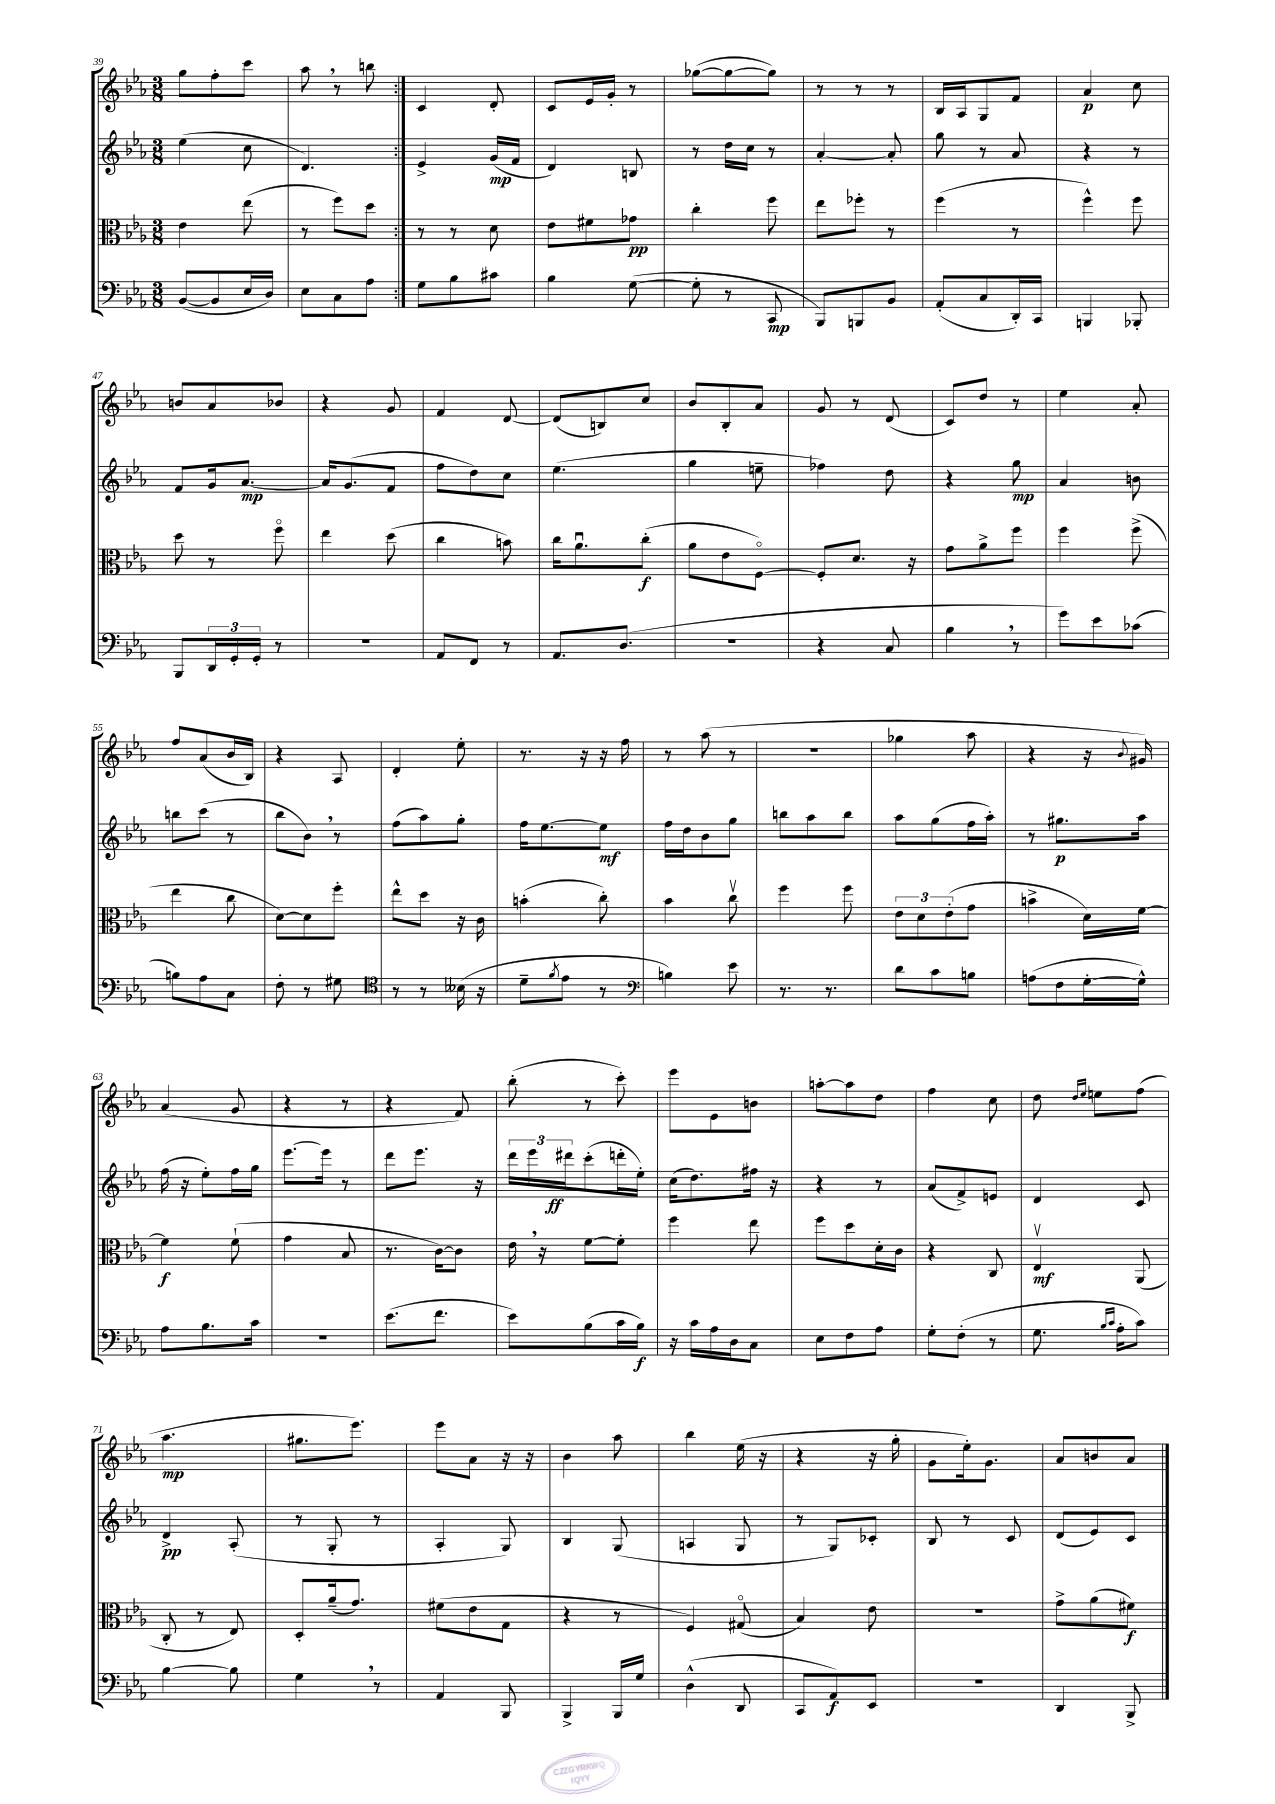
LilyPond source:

<<
\new StaffGroup <<
\new Staff = "s0" {
    \clef treble \key ees \major \numericTimeSignature \time 3/8
    \repeat volta 2 { g''8 f''8-. c'''8 |
    aes''8 \breathe r8 b''8 | }
    c'4 d'8-. |
    c'8 ees'16 g'16-. r8 |
    ges''8~( ges''8~ ges''8) |
    r8 r8 r8 |
    bes16 aes16 g8 f'8 |
    aes'4\p c''8 |
    b'8 aes'8 bes'8 |
    r4 g'8 |
    f'4 d'8~ |
    d'8( b8) c''8 |
    bes'8 bes8-. aes'8 |
    g'8 r8 d'8( |
    c'8) d''8 r8 |
    ees''4 aes'8-. |
    f''8 aes'8( bes'16 bes16) |
    r4 aes8 |
    d'4-. ees''8-. |
    r8. r16 r16 f''16 |
    r8 aes''8( r8 |
    R4. |
    ges''4 aes''8 |
    r4 r16 \appoggiatura { bes'8 } gis'16) |
    aes'4( g'8 |
    r4 r8 |
    r4 f'8) |
    bes''8-.( r8 c'''8-.) |
    ees'''8 ees'8 b'8 |
    a''8~-. a''8 d''8 |
    f''4 c''8 |
    d''8 \grace { d''16 ees''16 } e''8 f''8( |
    aes''4.\mp |
    gis''8. ees'''8.) |
    ees'''8 aes'8 r16 r16 |
    bes'4 aes''8 |
    bes''4 ees''16( r16 |
    r4 r16 g''16-. |
    g'8 ees''16-.) g'8. |
    aes'8 b'8 aes'8 \bar "|." |
}
\new Staff = "s1" {
    \clef treble \key ees \major \numericTimeSignature \time 3/8
    \repeat volta 2 { ees''4( c''8 |
    d'4.) | }
    ees'4-> g'16\mp( f'16 |
    d'4) b8 |
    r8 d''16 c''16 r8 |
    aes'4~-. aes'8-. |
    g''8 r8 aes'8 |
    r4 r8 |
    f'8 g'16 aes'8.~\mp |
    aes'16 g'8.( f'8 |
    f''8 d''8) c''8 |
    ees''4.( |
    g''4 e''8-- |
    fes''4) d''8 |
    r4 g''8\mp |
    aes'4 b'8 |
    b''8 c'''8( r8 |
    bes''8 bes'8) \breathe r8 |
    f''8( aes''8) g''8-. |
    f''16 ees''8.~ ees''8\mf |
    f''16 d''16 bes'8 g''8 |
    b''8 aes''8 b''8 |
    aes''8 g''8( f''16 aes''16-.) |
    r8 gis''8.\p aes''16 |
    f''16( r16 ees''8-.) f''16 g''16 |
    ees'''8.~ ees'''16 r8 |
    d'''8 ees'''8. r16 |
    \tuplet 3/2 { d'''16 ees'''16 dis'''16\ff } c'''8-.( d'''16-. ees''16-.) |
    c''16( d''8.) fis''16 r16 |
    r4 r8 |
    aes'8( f'8->) e'8 |
    d'4 c'8 |
    d'4->\pp aes8-.( |
    r8 g8-. r8 |
    aes4-. g8) |
    bes4 g8( |
    a4 g8 |
    r8 g8) ces'8-. |
    bes8 r8 c'8 |
    d'8( ees'8) c'8 \bar "|." |
}
\new Staff = "s2" {
    \clef alto \key ees \major \numericTimeSignature \time 3/8
    \repeat volta 2 { ees'4 ees''8( |
    r8 f''8) d''8 | }
    r8 r8 d'8 |
    ees'8 fis'8 ges'8\pp |
    c''4-. f''8 |
    ees''8 fes''8-. r8 |
    f''4( r8 |
    f''4-^) f''8 |
    d''8 r8 f''8\flageolet |
    ees''4 d''8( |
    c''4 b'8) |
    c''16 aes'8.\downbow c''8-.\f( |
    aes'8 ees'8 f8~\flageolet) |
    f8-. d'8. r16 |
    g'8 aes'8-> f''8 |
    f''4 f''8->( |
    ees''4 c''8 |
    d'8~) d'8 f''8-. |
    ees''8-^ d''8 r16 c'16 |
    b'4-.( c''8-.) |
    bes'4 c''8\upbow |
    f''4 f''8 |
    \tuplet 3/2 { ees'8 d'8 ees'8-.( } g'8 |
    b'4-> d'16) f'16~ |
    f'4\f f'8-!( |
    g'4 bes8 |
    r8. c'16~) c'8 |
    ees'16 \breathe r16 f'8~ f'8-. |
    f''4 ees''8 |
    f''8 d''8 d'16-. c'16 |
    r4 c8 |
    ees4\upbow\mf aes,8( |
    c8-. r8 ees8) |
    d8-. aes'16--( g'8.) |
    fis'8( ees'8 g8 |
    r4 r8 |
    f4) gis8\flageolet( |
    bes4) ees'8 |
    R4. |
    g'8-> aes'8( fis'8\f) \bar "|." |
}
\new Staff = "s3" {
    \clef bass \key ees \major \numericTimeSignature \time 3/8
    \repeat volta 2 { bes,8~( bes,8 ees16 d16) |
    ees8 c8 aes8 | }
    g8 bes8 cis'8 |
    bes4 g8~( |
    g8-. r8 c,8\mp |
    bes,,8) b,,8 bes,8 |
    aes,8-.( c8 d,16-.) c,16 |
    b,,4 bes,,8-. |
    bes,,8 \tuplet 3/2 { d,16 g,16-. g,16-. } r8 |
    R4. |
    aes,8 f,8 r8 |
    aes,8. d8.( |
    R4. |
    r4 c8 |
    bes4 \breathe r8 |
    g'8) ees'8 ces'8( |
    b8) aes8 c8 |
    f8-. r8 gis8 |
    \clef tenor r8 r8 beses16( r16 |
    d'8-- \acciaccatura { f'8 } ees'8 r8 |
    \clef bass b4) ees'8 |
    r8. r8. |
    d'8 c'8 b8 |
    a8( f8 g16~-. g16-^) |
    aes8 bes8. c'16 |
    R4. |
    ees'8.( f'8. |
    ees'8) bes8( c'16 bes16\f) |
    r16 c'16 aes16 d16 c8 |
    ees8 f8 aes8 |
    g8-. f8-.( r8 |
    g8. \grace { bes16 c'16 } aes16-. c'8) |
    bes4~ bes8 |
    g4 \breathe r8 |
    aes,4 bes,,8 |
    bes,,4-> bes,,16 g16 |
    d4-^( d,8 |
    c,8 aes,8\f) ees,8 |
    R4. |
    d,4 bes,,8-> \bar "|." |
}
>>
>>
\layout { \context { \Score currentBarNumber = #39 } }
